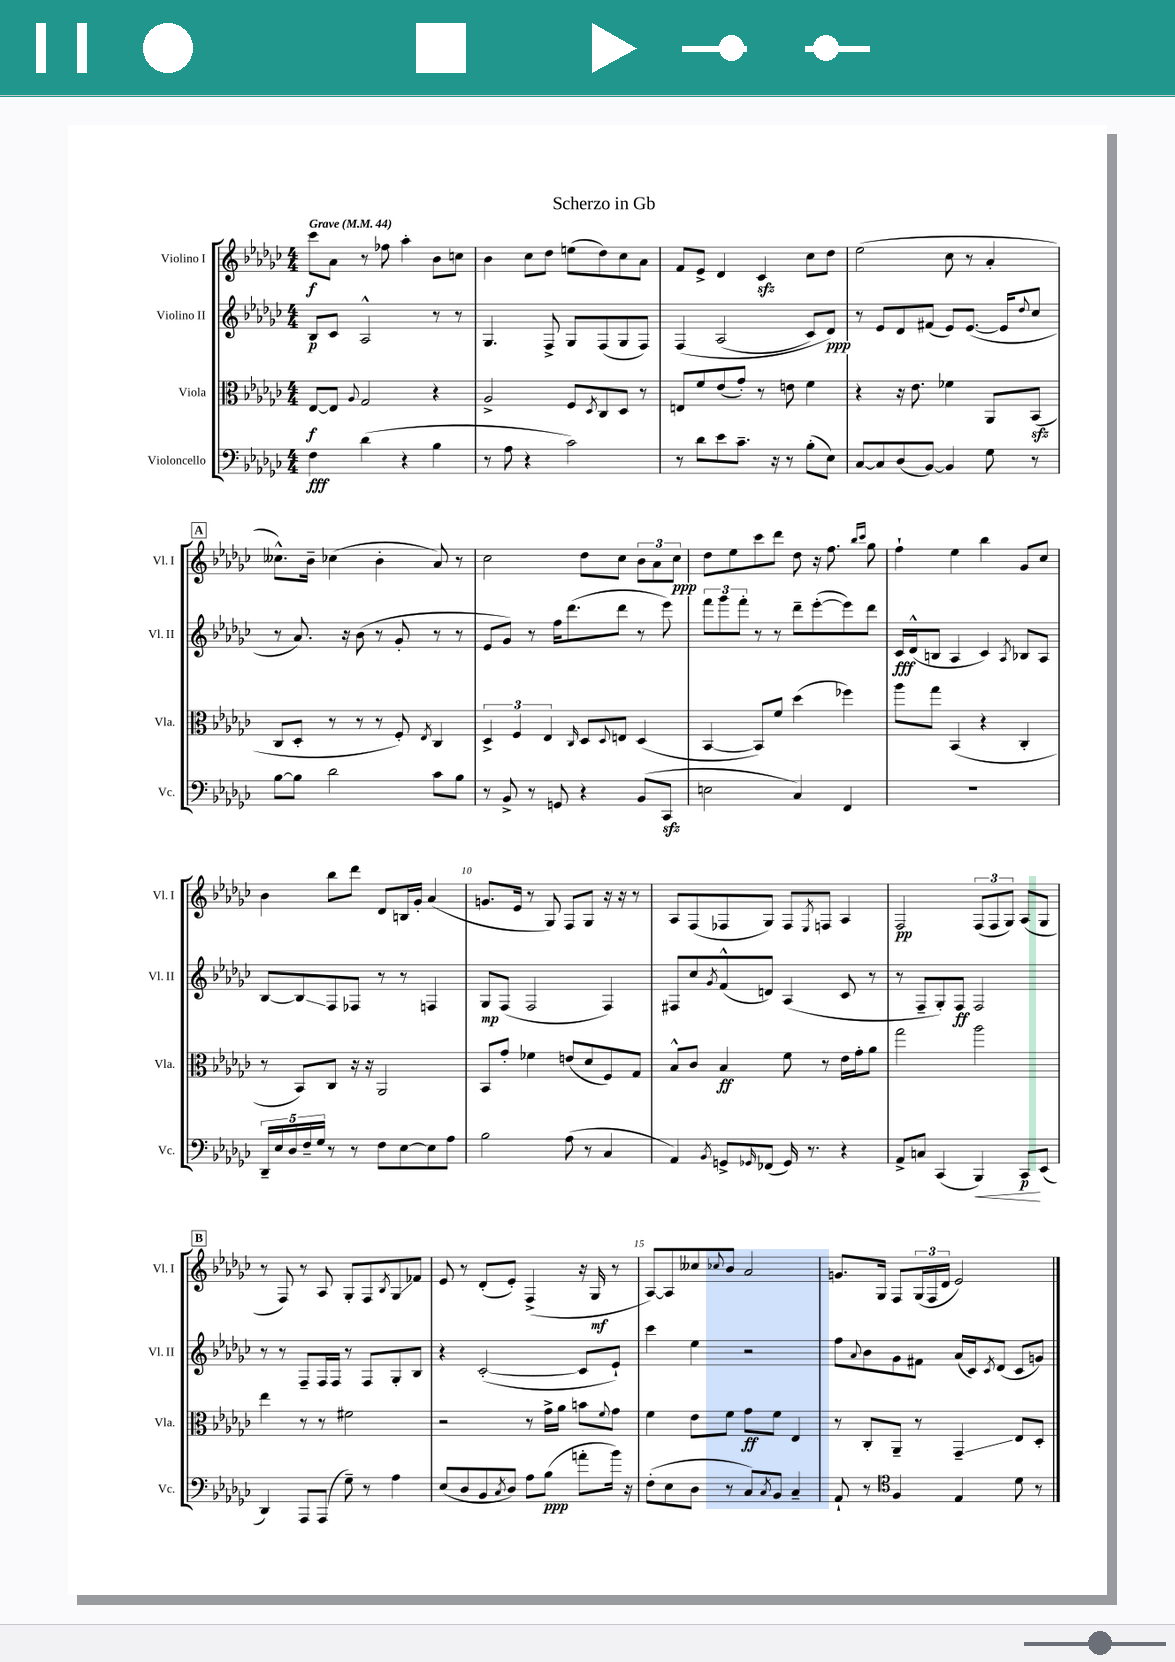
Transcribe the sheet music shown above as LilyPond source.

\header { title = "Scherzo in Gb" }
<<
\new StaffGroup <<
\new Staff = "s0" \with { instrumentName = "Violino I" shortInstrumentName = "Vl. I" } {
    \clef treble \key ges \major \numericTimeSignature \time 4/4 \tempo "Grave" 4 = 44
    ces'''8\f aes'8 r8 fes''8 aes''4-. bes'8 c''8 |
    bes'4 ces''8 des''8 e''8( des''8) ces''8 aes'8 |
    f'8 ees'8-> des'4 ces'4\sfz ces''8 des''8 |
    ees''2( ces''8 r8 aes'4-. |
    \mark \markup { \box "A" } ceses''8.-^) bes'16-- ces''4( bes'4-. aes'8) r8 |
    ces''2 des''8 ces''8 \tuplet 3/2 { bes'8 aes'8 ces''8\ppp } |
    des''8 ees''8 ces'''8 des'''8 des''8 r16 f''8. \grace { bes''16 ces'''16 } ges''8 |
    f''4-! ees''4 bes''4 ges'8 ces''8 |
    bes'4 bes''8 des'''8 des'8 b16 ges'16-. aes'4( |
    g'8. ees'16 r8 ges8) f8 ges8 r16 r16 r8 |
    aes8 f8( fes8 ges8) fes8 \acciaccatura { ees8 } f8 aes4 |
    f2\pp \tuplet 3/2 { f8( f8 ges8) } aes8( ges8 |
    \mark \markup { \box "B" } r8 f8) r8 aes8 ges8-. f8 \acciaccatura { bes8 } ges8\glissando fes'8 |
    ees'8 r8 des'8-.( ees'8-.) f4->( r16 ges16\mf r8 |
    aes8~) aes8 ceses''8 \appoggiatura { ces''8 } bes'8 aes'2 |
    g'8. ges16 f8 \tuplet 3/2 { ges16( f16 des'16 } ees'2) \bar "|." |
}
\new Staff = "s1" \with { instrumentName = "Violino II" shortInstrumentName = "Vl. II" } {
    \clef treble \key ges \major \numericTimeSignature \time 4/4
    bes8\p ces'8 aes2-^ r8 r8 |
    ges4. f8-> ges8 f8( ges8 f8) |
    f4\( aes2( ces'8) des'8\ppp\) |
    r8 ees'8 des'8 fis'8( ees'8) ees'8.~( ees'16 \appoggiatura { des''8 } ces''8 |
    \mark \markup { \box "A" } r8 aes'8.) r16 bes'8( r8 ges'8-. r8 r8 |
    ees'8 ges'8) r8 f''16 des'''8.( des'''8 r8 ees'''8) |
    \tuplet 3/2 { f'''8 ges'''8 f'''8-. } r8 r8 des'''8-- ees'''8~-.( ees'''8) des'''8 |
    ces'16\fff des'16-^( b8 aes4 ces'4) \acciaccatura { aes8 } bes8 aes8 |
    bes8~ bes8\glissando f8 fes8 r8 r8 f4 |
    ges8\mp f8( f2 f4) |
    fis8 ces''8 \acciaccatura { ges'8 } f'8-^( d'8) aes4( ces'8 r8 |
    r8 f8-- ges8-.) f8\ff f2 |
    \mark \markup { \box "B" } r8 r8 f8-- f16 f16 r8 f8 ges8-. bes8 |
    r4 ces'2~-.( ces'8 ees'8-!) |
    ces'''4 ees''4 r2 |
    f''8 \appoggiatura { aes'8 } bes'8 ges'8 fis'8 aes'16( ces'16) \acciaccatura { ces'8 } des'8( ces'8 g'8) \bar "|." |
}
\new Staff = "s2" \with { instrumentName = "Viola" shortInstrumentName = "Vla." } {
    \clef alto \key ges \major \numericTimeSignature \time 4/4
    ees8~\f ees8 \appoggiatura { aes8 } ges2 r4 |
    aes2-> f8 \acciaccatura { des8 } ces8 des8 r8 |
    e8 f'8 ees'8( ges'8-.) r8 e'8 f'4 |
    r4 r16 ees'8. fes'4 aes,8 bes,8\sfz( |
    \mark \markup { \box "A" } ces8 des8-. r8 r8 r8 f8-.) \acciaccatura { ees8 } ces4 |
    \tuplet 3/2 { des4-> f4 ees4 } \grace { ces16 } des8 \appoggiatura { des8 } e8 des4( |
    bes,4~ bes,8) f'8 des''4( fes''4) |
    aes''8 ges''8 bes,4( r4 ces4-. |
    r8 bes,8) ces8 r16 r16 aes,2 |
    bes,8 ges'8-. fes'4 e'8( des'8 f8) ges8 |
    bes8-^ ces'8 bes4\ff f'8 r8 ees'16 ges'16-. aes'8 |
    ges''2 aes''2 |
    \mark \markup { \box "B" } ees''4 r8 r8 fis'2 |
    r2 r8 ges'16-> aes'16 b'8 \appoggiatura { f'8 } ges'8 |
    f'4 ees'8 f'8 ges'8\ff f'8 ees4 |
    r8 ces8-. aes,8-- r8 ges,4--\glissando ees8 des8-. \bar "|." |
}
\new Staff = "s3" \with { instrumentName = "Violoncello" shortInstrumentName = "Vc." } {
    \clef bass \key ges \major \numericTimeSignature \time 4/4
    f4\fff des'4( r4 bes4 |
    r8 aes8 r4 ces'2) |
    r8 des'8 ees'8 ces'8.-- r16 r8 bes8-.( ees8) |
    ces8~ ces8 des8( bes,8~) bes,4 ges8 r8 |
    \mark \markup { \box "A" } bes8~ bes8 des'2 ces'8 bes8 |
    r8 bes,8-> r8 g,8 r4 bes,8( ces,8\sfz |
    e2 ces4) f,4 |
    R1 |
    \tuplet 5/4 { des,16-- ees16 des16 f16-- ges16 } r8 r8 f8 ees8~ ees8 aes8 |
    bes2 aes8( r8 ces4 |
    aes,4) \acciaccatura { bes,8 } g,8-> \grace { ges,16 } fes,8( ges,16) r8. r4 |
    aes,8-> c8 ces,4( bes,,4\<) ces,8\p\! ees,8( |
    \mark \markup { \box "B" } des,4) aes,,8 aes,,8( ges8--) r8 aes4 |
    ees8( des8 bes,8 \acciaccatura { ces8 } des8) aes8 bes8\ppp( a'8-. bes'16) r16 |
    f8-.( ees8 des8 r8 ces8) \acciaccatura { ces8 } bes,8 ces4-- |
    aes,8-! r8 \clef tenor f4 ees4 des'8 r8 \bar "|." |
}
>>
>>
\layout { \context { \Score \override BarNumber.break-visibility = ##(#f #t #t) barNumberVisibility = #(every-nth-bar-number-visible 5) } }
